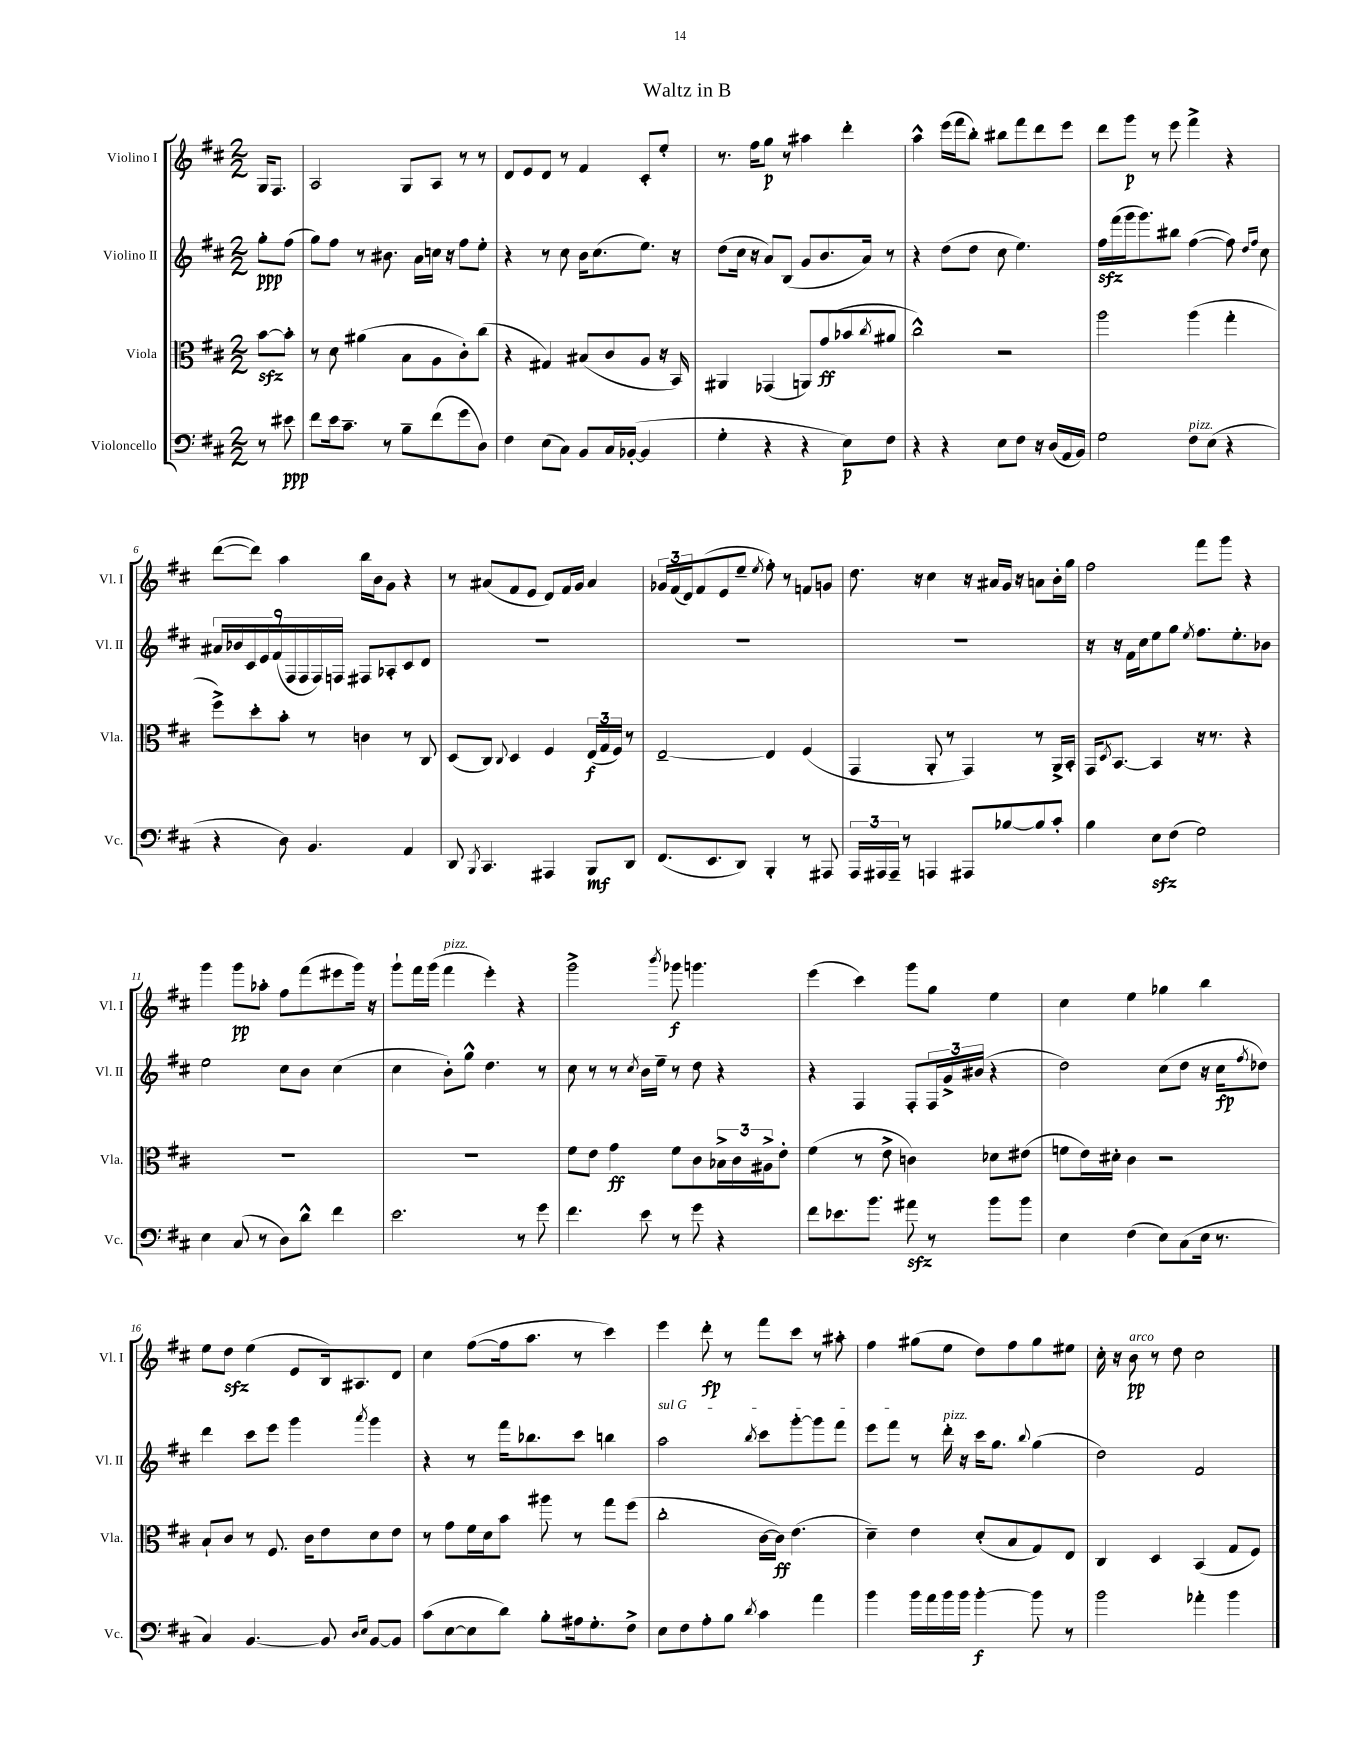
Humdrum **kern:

**kern	**kern	**kern	**kern
*staff4	*staff3	*staff2	*staff1
*clefF4	*clefC3	*clefG2	*clefG2
*k[f#c#]	*k[f#c#]	*k[f#c#]	*k[f#c#]
*M2/2	*M2/2	*M2/2	*M2/2
8r	[8b	8gg'	16G
.	.	.	8.F#
8e#	8b']	(8ff#	.
=	=	=	=
8f#	8r	8gg)	2A
16e	8d	8ff#	.
8.c#~	.	.	.
.	(4a#	8r	.
8r	.	8.b#	.
8B~	8B	.	8G
.	.	16a	.
(8f#	8A	16cc	8A
.	.	16r	.
8g	8c#')	8ff#	8r
8D)	(8cc#	8ee'	8r
=	=	=	=
4F#	4r	4r	8d
.	.	.	8e
(8E	4G#)	8r	8d
8C#)	.	8cc#	8r
8BB	(8B#	16b	4f#
.	.	(8.cc#	.
16C#	8c#	.	.
([16BB-'	.	.	.
4BB-]	8A	8.ee)	8c#'
.	16r	.	8ee'
.	16BB)	16r	.
=	=	=	=
4G'	4AA#	(8dd	8.r
.	.	16cc#	.
.	.	16r	16ff#
4r	(4GG-	8a)	8gg
.	.	(8B	8r
4r	8AA)	8g	4aa#
.	(8g	8.b	.
8E)	8b-	.	4ddd'
.	.	16a)	.
.	8qcc#	.	.
8F#	8a#	8r	.
=	=	=	=
4r	2cc#^^)	4r	4aa^^
4r	.	(8dd	(16eee
.	.	.	16fff#
.	.	8dd	8bb')
8E	2r	8cc#	8bb#
8F#	.	4.ee)	8fff#
16r	.	.	8ddd
(16D	.	.	.
16AA	.	.	8eee
16BB)	.	.	.
=	=	=	=
2G	2aa	16ff#	8ddd
.	.	(16fff#	.
.	.	16ggg	8ggg
.	.	8.ggg)	.
.	.	.	8r
.	.	8bb#	8eee
8F#	(4aa	([4ff#	4fff#^
(8E	.	.	.
4r	4gg'	8ff#])	4r
.	.	16qqdd	.
.	.	16qqff#	.
.	.	8cc#	.
=	=	=	=
4r	8ff#^)	18a#	([8ddd
.	.	18b-	.
.	.	18c#	.
.	8dd'	.	8ddd])
.	.	18e	.
.	.	(18f#	.
8D)	8b'	.	4aa
.	.	18F#	.
.	.	18F#	.
4.BB	8r	.	.
.	.	18F#)	.
.	.	18F	.
.	4c	8F#	16bb
.	.	.	16b
.	.	8A-'	8g
4AA	8r	8c#	4r
.	8C#	8d	.
=	=	=	=
8DD	(8D	1r	8r
8qBBB	.	.	.
4.CC#	8C#)	.	(8a#
.	8qqC#	.	.
.	4D	.	8f#
.	.	.	8e
4AAA#	4F#	.	8d)
.	.	.	16f#
.	.	.	16g
8BBB	(24E	.	4a#
.	24G	.	.
.	24F#)	.	.
8DD	8r	.	.
=	=	=	=
(8.FF#	[2E~	1r	24g-
.	.	.	(24f#
.	.	.	24d)
.	.	.	(8f#
8.EE	.	.	.
.	.	.	8e
8DD)	.	.	8ee~
.	.	.	8qee
4BBB'	4E]	.	8ff#')
.	.	.	8r
8r	(4F#	.	8f
8AAA#	.	.	8g
=	=	=	=
24AAA	4GG	1r	8.dd
24AAA#	.	.	.
24AAA#~	.	.	.
8r	.	.	.
.	.	.	16r
4AAA	8AA'	.	4cc#
.	8r	.	.
8AAA#	4GG)	.	16r
.	.	.	16a#
[8B-	.	.	16g
.	.	.	16r
8B-]	8r	.	8a
8c#'	16AA^	.	16b'
.	16BB'	.	16gg
=	=	=	=
4B	16GG	16r	2ff#
.	8qD	.	.
.	[8.BB	16r	.
.	.	16f#	.
.	.	16cc#	.
8E	4BB]	8ee	.
(8F#	.	8gg	.
.	.	8qee	.
2G)	16r	8.ff#	8fff#
.	8.r	.	.
.	.	.	8ggg
.	.	8.ee'	.
.	4r	.	4r
.	.	8b-	.
=	=	=	=
4E	1r	2ee	4ggg
(8C#	.	.	8ggg
8r	.	.	8aa-'
8D)	.	8cc#	8ff#
8d^^	.	8b	(8fff#
4f#	.	(4cc#	8eee#
.	.	.	16ggg)
.	.	.	16r
=	=	=	=
2.e	1r	4cc#	8ggg`
.	.	.	16fff#
.	.	.	(16ggg
.	.	8b')	4fff#
.	.	8gg^^	.
.	.	4.dd	4eee')
8r	.	.	4r
8g	.	8r	.
=	=	=	=
4.f#	8f#	8cc#	2ggg^
.	8e	8r	.
.	4g	8r	.
.	.	8qcc#	.
8e	.	16b	.
.	.	16ee~	.
.	.	.	8qbbb
8r	8f#	8r	8ggg-
8g	8c#	8dd	4.ggg
4r	24B-^	4r	.
.	24c#	.	.
.	24A#^	.	.
.	8e'	.	.
=	=	=	=
8f#	(4f#	4r	(4eee
8.e-	.	.	.
.	8r	4F#	4ccc#)
8.b	.	.	.
.	8e^	.	.
8a#	4c)	8F#'	8ggg
8r	.	24F#	8gg
.	.	24g^	.
.	.	(24b#	.
8b	8d-	4r	4ee
8b	(8e#	.	.
=	=	=	=
4E	8f	2dd)	4cc#
.	16e)	.	.
.	16d#'	.	.
(4F#	4c#	.	4ee
8E)	2r	(8cc#	4gg-
(8C#	.	8dd	.
16E	.	16r	4bb
8.r	.	16cc#	.
.	.	8qff#	.
.	.	8dd-)	.
=	=	=	=
4C#)	8B`	4ddd	8ee
.	8c#	.	8dd
[4.BB	8r	8ccc#	(4ee
.	8.F#	8eee	.
.	.	4ggg	8e
.	16c#	.	.
8BB]	8e	.	16B)
.	.	.	8.A#
16qqD	.	.	.
16qqE	.	8qaaa	.
[8BB	8d	4ggg	.
8BB]	8e	.	8d
=	=	=	=
(8c#	8r	4r	4cc#
[8E	8g	.	.
8E]	16f#	8r	([8ff#
.	16d	.	.
8d)	8b	16fff#	16ff#]
.	.	8.bb-	8.aa
8B'	8aa#	.	.
16A#	8r	8ccc#	8r
8.G'	.	.	.
.	8gg	4bb	4ccc#)
8F#^	(8ff#	.	.
=	=	=	=
8E	2cc#'	2aa	4eee
8F#	.	.	.
8A'	.	.	8ddd'
8B	.	.	8r
8qd	.	8qbb	.
4c#	[16c#	8ccc#	8fff#
.	16c#])	.	.
.	(4.e	[8ggg'	8ccc#
4a	.	8ggg]	8r
.	.	8fff#	8aa#'
=	=	=	=
4b	4d~)	8eee	4ff#
.	.	8fff#	.
16b	4e	8r	(8gg#
16a	.	.	.
16b	.	16ddd'	8ee
16b	.	16r	.
[4b'	(8d'	16ccc#	8dd)
.	.	8.gg	.
.	8B	.	8ff#
.	.	8qqbb	.
8b]	8G)	(4gg	8gg#
8r	8E	.	8ee#
=	=	=	=
2b	4C#	2dd)	16cc#'
.	.	.	16r
.	.	.	8b
.	4D	.	8r
.	.	.	8dd
4a-'	(4BB	2f#	2cc#
4b	8G	.	.
.	8F#)	.	.
==	==	==	==
*-	*-	*-	*-
